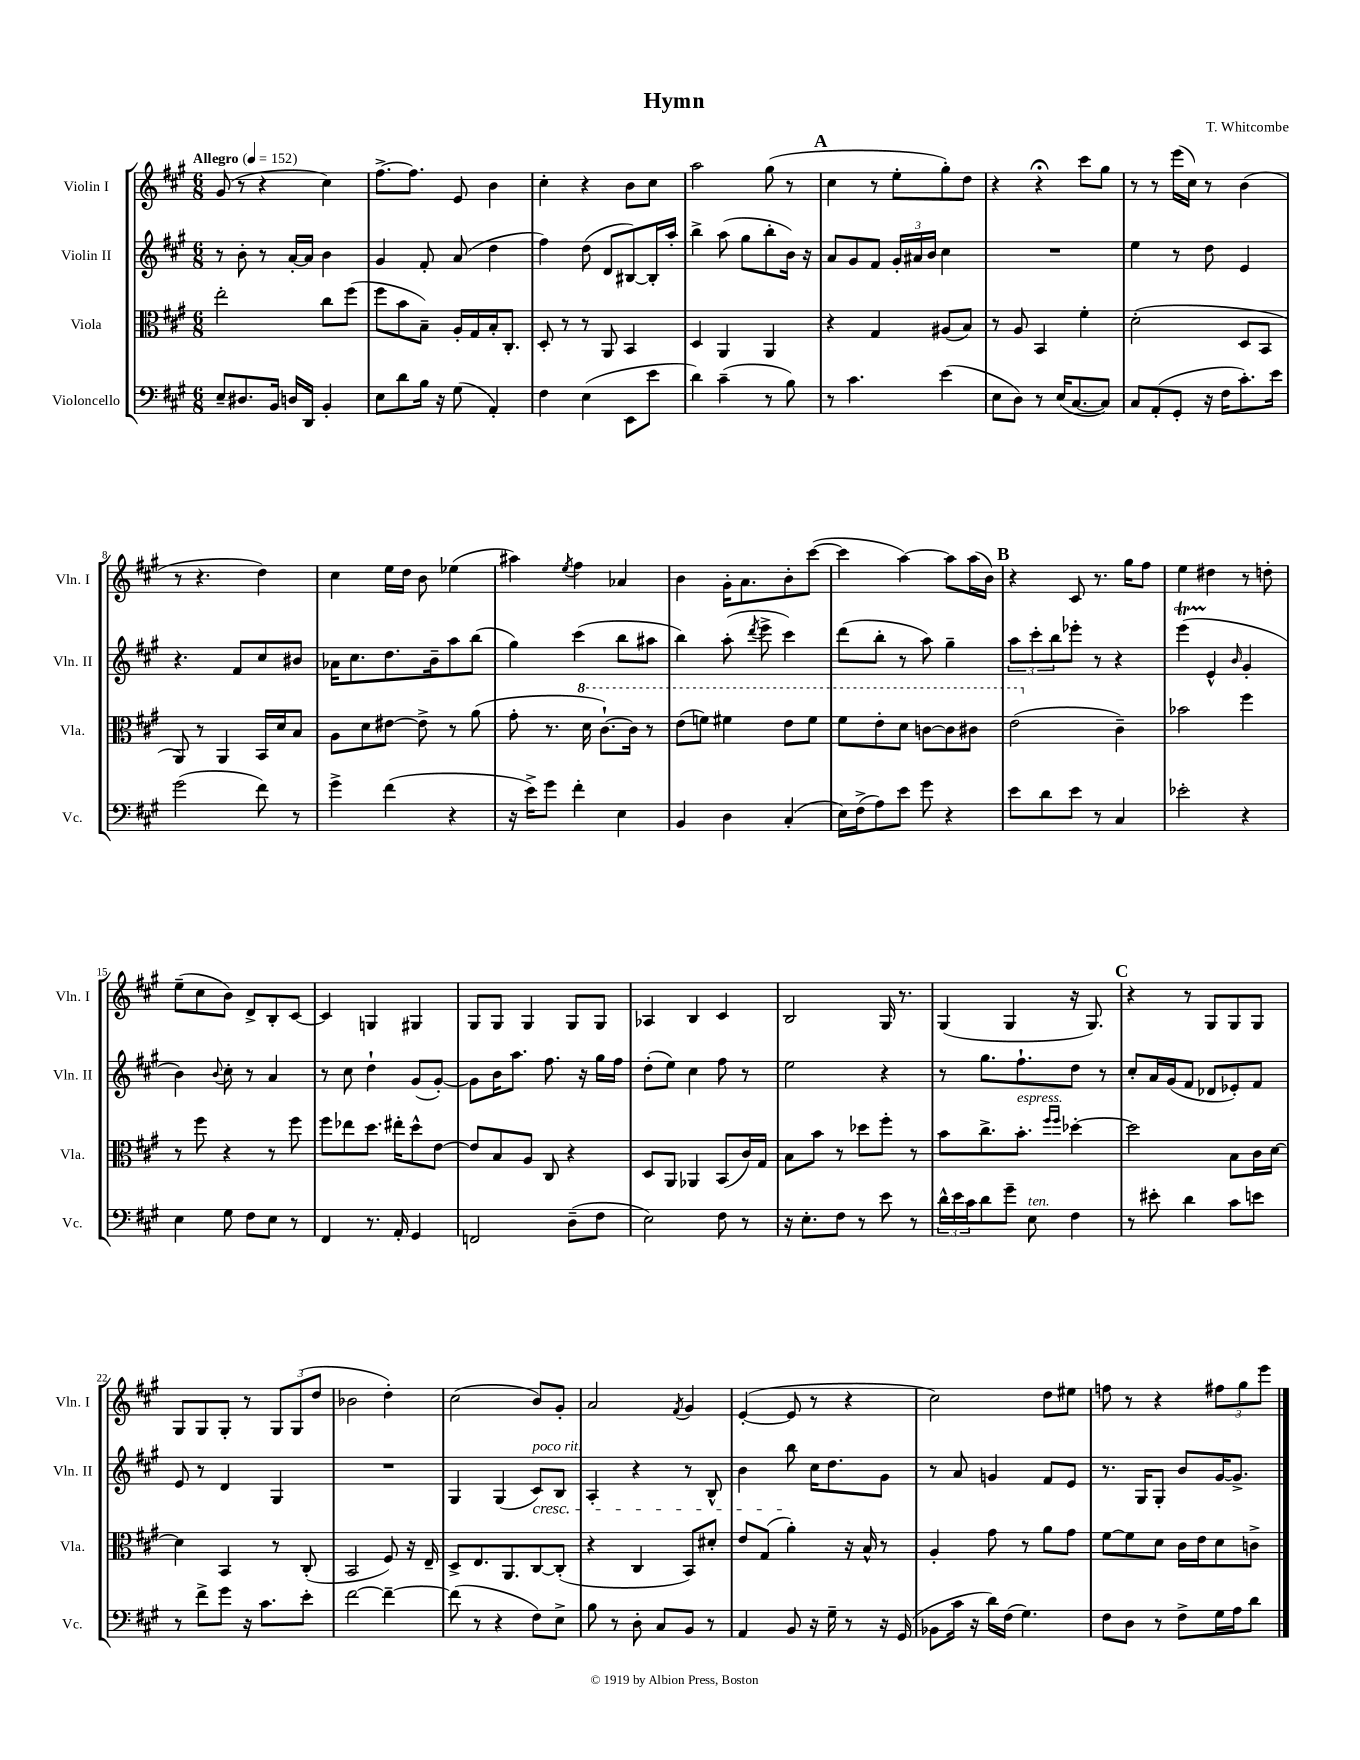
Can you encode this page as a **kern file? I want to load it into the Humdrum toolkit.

**kern	**kern	**kern	**kern
*staff4	*staff3	*staff2	*staff1
*clefF4	*clefC3	*clefG2	*clefG2
*k[f#c#g#]	*k[f#c#g#]	*k[f#c#g#]	*k[f#c#g#]
*M6/8	*M6/8	*M6/8	*M6/8
*MM152	*MM152	*MM152	*MM152
8E~/L	2ee'\	8r	(8g#/
8.D#/	.	8b'\	8r
.	.	8r	4r
16BB/Jk	.	.	.
16D/LL	.	[16a'/LL	.
16DD/JJ	.	16a/]JJ	.
4BB'/	8cc#\L	4b\	4cc#\)
.	(8ff#\J	.	.
=	=	=	=
8E\L	8ff#\L	4g#/	[8.ff#^\L
8d\	8b\	.	.
.	.	.	8.ff#\]J
16B\Jk	8B~\J)	8f#'/	.
16r	.	.	.
(8G#\	16A'/LL	(8a/	8e/
.	16G#/	.	.
4AA'/)	16B'/J	4dd\	4b\
.	8.C#'/J	.	.
=	=	=	=
4F#\	8D'/	4ff#\)	4cc#'\
.	8r	.	.
(4E\	8r	(8dd\	4r
.	8AA/	8d/L	.
8EE\L	4BB/	[8B#/)	8b\L
8e\J	.	16B#'/]L	8cc#\J
.	.	16aa'/JJ	.
=	=	=	=
4d\)	4D/	4bb^\	2aa\
(4c#~\	4AA/	(8aa\	.
.	.	8gg#\L	.
8r	4AA/	8bb'\	(8gg#\
8B\)	.	16b\Jk)	8r
.	.	16r	.
=	=	=	=
8r	4r	8a/L	4cc#\
4.c#\	.	8g#/	.
.	4G#/	8f#/J	8r
.	.	24g#'/LL	8ee'\L
.	.	24a#/	.
.	.	24b/JJ	.
(4e\	(8A#/L	4cc#\	8gg#'\)
.	8B/J)	.	8dd\J
=	=	=	=
8E\L	8r	2.r	4r
8D\J)	8A/	.	.
8r	4BB/	.	4r;
(16E/LK	.	.	.
[8.C#/	.	.	.
.	4f#'\	.	8ccc#\L
8C#/]J)	.	.	8gg#\J
=	=	=	=
8C#/L	(2d'\	4ee\	8r
(8AA'/	.	.	8r
8GG#'/J	.	8r	(16eee\LL
.	.	.	16cc#\JJ)
16r	.	8dd\	8r
16F#\LK	.	.	.
8.c#'\)	8D/L	4e/	(4b\
.	8BB/J	.	.
16e\Jk	.	.	.
=	=	=	=
(2g#\	8AA/)	4.r	8r
.	8r	.	4.r
.	4AA/	.	.
.	.	8f#/L	.
8f#\)	16BB/LL	8cc#/	4dd\)
.	16d/J	.	.
8r	8B/J	8b#/J	.
=	=	=	=
4g#^\	8A\L	16a-\LK	4cc#\
.	.	8.cc#\	.
.	8d\	.	.
(4f#\	[8e#\J	8.dd\	16ee\LL
.	.	.	16dd\JJ
.	8e#^\]	.	8b\
.	.	16b~\k	.
4r	8r	8aa\	(4ee-\
.	(8a\	(8bb\J	.
=	=	=	=
16r	8g#'\	4gg#\)	4aa#\)
16e^\LK)	.	.	.
8g#\J	8.r	.	.
.	.	.	8qee/
4f#'\	.	(4ccc#\	4ff#\
.	16dd\	.	.
.	[8.cc#`\L)	.	.
4E\	.	8bb\L	4a-/
.	16cc#\]Jk	.	.
.	8r	8aa#\J	.
=	=	=	=
4BB/	(8ee\L	4bb\)	4b\
.	8ff\J)	.	.
4D\	4ff#\	(8aa'\	16g#'\LK
.	.	.	8.a\
.	.	8qddd/	.
.	.	8eee^\	.
(4C#'/	8ee\L	4ccc#\)	8b'\
.	8ff#\J	.	([8ccc#\J
=	=	=	=
16E\LL)	8ff#\L	(8ddd\L	4ccc#\]
(16F#^\J	.	.	.
8A\)	8ee'\	8bb'\J	.
8e\J	8dd\J	8r	[4aa\)
8g#\	[8cc\L	8aa\)	.
4r	8cc\]	4gg#~\	8aa\]L
.	8cc#\J	.	(16aa\L
.	.	.	16b\JJ)
=	=	=	=
8e\L	(2ee\	12aa\L	4r
.	.	12ccc#'\	.
8d\	.	.	.
.	.	12bb\	.
8e\J	.	8eee-'\J	8c#/
8r	.	8r	8.r
4C#/	4c#~\)	4r	.
.	.	.	16gg#\LK
.	.	.	8ff#\J
=	=	=	=
2e-'\	2b-\	(4eee\	4ee\
.	.	4e^^/	4dd#\
.	.	16qqb/	.
4r	4ff#\	4g#'/	8r
.	.	.	8dd'\
=	=	=	=
4E\	8r	4b\)	(8ee~\L
.	8ff#\	.	8cc#\
.	.	8qqb/	.
8G#\	4r	8cc#'\	8b\J)
8F#\L	.	8r	8d^/L
8E\J	8r	4a/	8B'/
8r	8ff#\	.	[8c#/J
=	=	=	=
4FF#/	8ff#\L	8r	4c#/]
.	8ee-\	8cc#\	.
8.r	8.dd\J	4dd`\	4G/
16AA'/	16ee#'\LK	.	.
4GG#/	8dd^^\	(8g#/L	4G#/
.	[8e\J	[8g#'/J)	.
=	=	=	=
2FF/	8e/]L	8g#\]L	8G#/L
.	8B/	16b\K	8G#/J
.	.	8.aa\J	.
.	8A/J	.	4G#/
.	8C#/	8.ff#\	.
(8D~\L	4r	.	8G#/L
.	.	16r	.
8F#\J	.	16gg#\LL	8G#/J
.	.	16ff#\JJ	.
=	=	=	=
2E\)	8D/L	(8dd'\L	4A-/
.	8AA/J	8ee\J)	.
.	4AA-/	4cc#\	4B/
8F#\	(8BB/L	8ff#\	4c#/
8r	16c#/L)	8r	.
.	16G#/JJ	.	.
=	=	=	=
16r	8B\L	2ee\	2B/
8.E'\L	.	.	.
.	8b\J	.	.
8F#\J	8r	.	.
8r	8dd-\L	.	.
8e\	8ff#'\J	4r	16G#/
.	.	.	8.r
8r	8r	.	.
=	=	=	=
24d^^\LL	8b\L	8r	(4G#/
24e\	.	.	.
24c#\J	.	.	.
8d\	8.cc#^\	8.gg#\L	.
8g#~\J	.	.	4G#/
.	8.b'\J	8.ff#`\	.
8E\	.	.	.
.	16qqff#/LL	.	.
.	16qqff#/JJ	.	.
4F#\	[4dd-'\	8dd\J	16r
.	.	.	8.G#/)
.	.	8r	.
=	=	=	=
8r	2dd-\]	8cc#'/L	4r
8e#'\	.	16a/L	.
.	.	(16g#/J	.
4d\	.	8f#/J	8r
.	.	8d-/L	8G#/L
8c#\L	8B\L	8e-'/)	8G#/
8e\J	16c#\L	8f#/J	8G#/J
.	[16d\JJ	.	.
=	=	=	=
8r	4d\]	8e/	8G#/L
8f#^\L	.	8r	8G#/
8g#\J	4BB/	4d/	8G#'/J
16r	.	.	8r
8.c#\L	.	.	.
.	8r	4G#/	12G#/L
.	.	.	(12G#/
8e'\J	(8C#'/	.	.
.	.	.	12dd/J
=	=	=	=
[2f#\	2BB/	2.r	2b-\
4f#~\_	8F#/)	.	4dd'\)
.	16r	.	.
.	16E~/	.	.
=	=	=	=
(8f#\]	8D^/L	4G#/	(2cc#\
8r	8.E/	.	.
4r	.	(4G#/	.
.	8.AA/	.	.
8F#\L)	[8C#/	8c#/L)	8b/L)
8E^\J	(8C#'/]J	8B/J	8g#'/J
=	=	=	=
8B\	4r	4A'/	2a/
8r	.	.	.
8D'\	4C#/	4r	.
8C#/L	.	.	.
.	.	.	8qf#/
8BB/J	8BB/L)	8r	4g#/
8r	8d#'/J	8B^^/	.
=	=	=	=
4AA/	8e/L	4b\	([4e'/
.	(8G#/J	.	.
8BB/	4a'\)	8bb\	8e/]
16r	.	16cc#\LK	8r
16G#~\	.	8.dd\	.
8r	16r	.	4r
.	16B^^/	.	.
16r	8r	8g#\J	.
(16GG#/	.	.	.
=	=	=	=
8BB-\L	4A'/	8r	2cc#\)
16c#\Jk	.	8a/	.
16r	.	.	.
16d\LL)	8g#\	4g/	.
(16F#\JJ	.	.	.
4.G#\)	8r	.	.
.	8a\L	8f#/L	8dd\L
.	8g#\J	8e/J	8ee#\J
=	=	=	=
8F#\L	[8f#\L	8.r	8ff\
8D\J	8f#\]	.	8r
.	.	16G#/LK	.
8r	8d\J	8G#'/J	4r
8F#^\L	16c#\LL	8b/L	.
.	16e\J	.	.
16G#\L	8d\	[16g#/K	12ff#\L
16A\J	.	8.g#^/]J	.
.	.	.	12gg#\
8d\J	8c^\J	.	.
.	.	.	12eee\J
==	==	==	==
*-	*-	*-	*-
